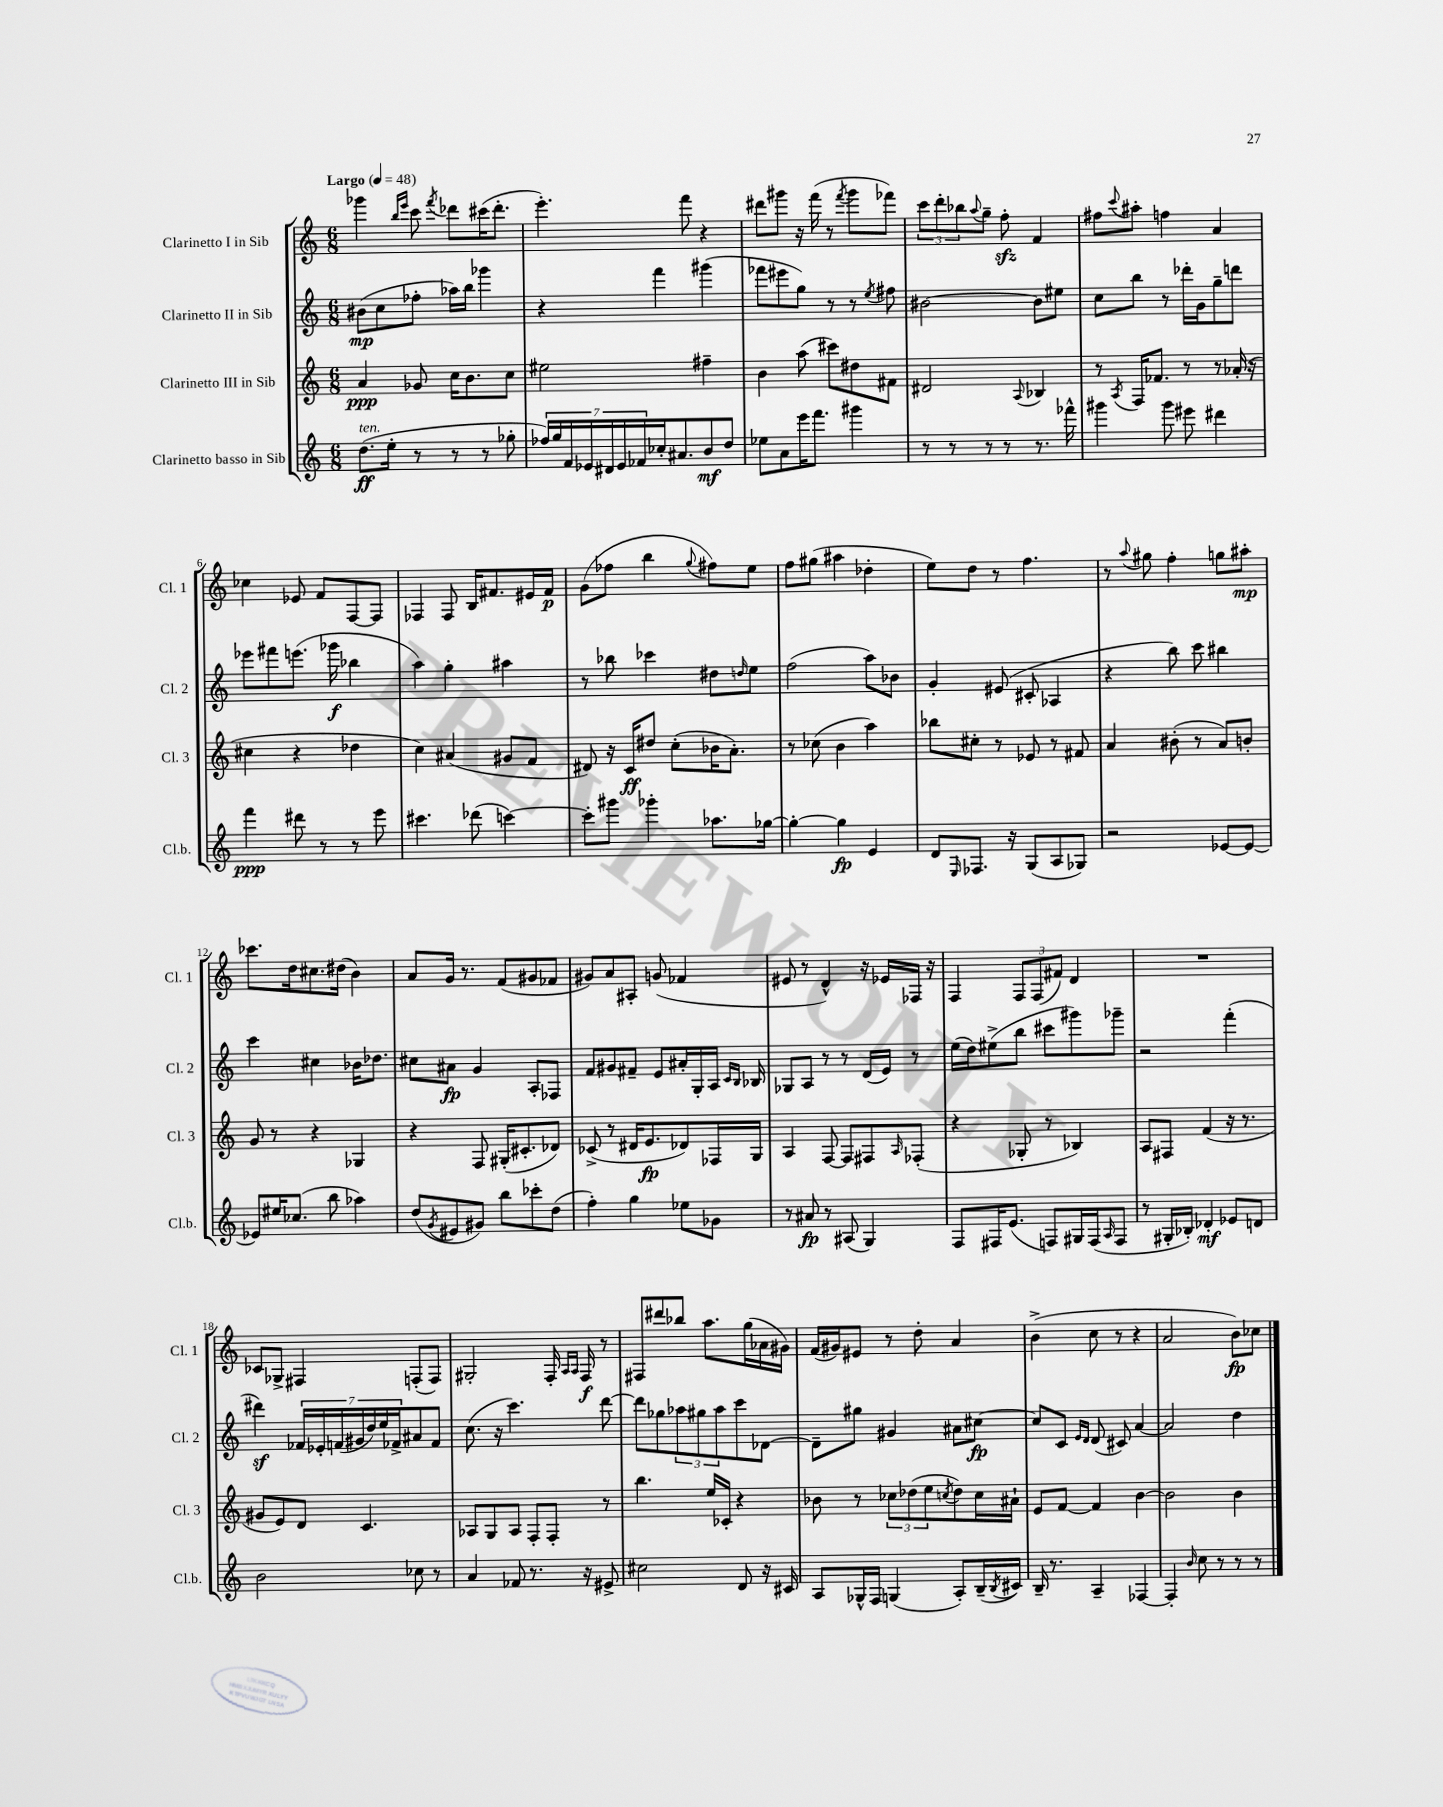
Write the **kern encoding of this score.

**kern	**dynam	**kern	**dynam	**kern	**dynam	**kern	**dynam
*part4	*part4	*part3	*part3	*part2	*part2	*part1	*part1
*staff4	*staff4	*staff3	*staff3	*staff2	*staff2	*staff1	*staff1
*I"Clarinetto basso in Sib	*	*I"Clarinetto III in Sib	*	*I"Clarinetto II in Sib	*	*I"Clarinetto I in Sib	*
*I'Cl.b.	*	*I'Cl. 3	*	*I'Cl. 2	*	*I'Cl. 1	*
*clefG2	*	*clefG2	*	*clefG2	*	*clefG2	*
*k[]	*	*k[]	*	*k[]	*	*k[]	*
*M6/8	*	*M6/8	*	*M6/8	*	*M6/8	*
*MM48	*	*MM48	*	*MM48	*	*MM48	*
=1	=1	=1	=1	=1	=1	=1	=1
!	!	!	!	!	!	!LO:TX:a:B:t=Largo	!
!LO:TX:a:i:t=ten.	!	!	!	!	!	!	!
(8.dd\L	ff	4a/	ppp	(8b#X\L	mp	4ggg-X\	.
.	.	.	.	8cc\	.	.	.
16ee'\Jk	.	.	.	.	.	.	.
.	.	.	.	.	.	16qqbb/LL	.
.	.	.	.	.	.	16qqeee/JJ	.
8r	.	8g-X/	.	8ff-X'\J	.	8ccc\	.
.	.	.	.	.	.	8qfff/	.
8r	.	16cc\KL	.	16aa-X\LL)	.	8ddd-X\L	.
.	.	8.b\	.	16bb\JJ	.	.	.
8r	.	.	.	4ggg-X\	.	(16ccc#X\K	.
.	.	.	.	.	.	8.ddd-'\J	.
8gg-X'\	.	8cc\J	.	.	.	.	.
=2	=2	=2	=2	=2	=2	=2	=2
28ff-X/LL)	.	2ee#X\	.	4r	.	4.eee'\)	.
28gg/	.	.	.	.	.	.	.
28f/	.	.	.	.	.	.	.
28e-X/	.	.	.	.	.	.	.
28d#X/	.	.	.	.	.	.	.
28e-/	.	.	.	.	.	.	.
28f-X/	.	.	.	.	.	.	.
16cc-X'/J	.	.	.	4fff\	.	.	.
8.a#X/	.	.	.	.	.	.	.
.	.	.	.	.	.	8fff\	.
8b/	mf	4ff#X~\	.	(4ggg#X\	.	4r	.
8dd/J	.	.	.	.	.	.	.
=3	=3	=3	=3	=3	=3	=3	=3
8ee-X\L	.	4b\	.	8fff-X\L	.	8ddd#X\L	.
8a\	.	.	.	8eee#X\	.	8ggg#X\J	.
16eee\K	.	(8aa\	.	8gg\J)	.	16r	.
8.fff\J	.	.	.	.	.	(16fff\	.
.	.	8ccc#X\L)	.	8r	.	8r	.
.	.	.	.	.	.	8qfff/	.
4ggg#X\	.	8dd#X\	.	8r	.	8ggg#\L	.
.	.	.	.	8qee/	.	.	.
.	.	8f#X\J	.	8ff#X\	.	8fff-X\J)	.
=4	=4	=4	=4	=4	=4	=4	=4
8r	.	2d#X/	.	[2b#X\	.	12ccc\L	.
.	.	.	.	.	.	12ddd'\	.
8r	.	.	.	.	.	.	.
.	.	.	.	.	.	12bb-X\	.
.	.	.	.	.	.	8qqaa/	.
8r	.	.	.	.	.	8gg~\J	.
8r	.	.	.	.	.	8ffzz'\	.
.	.	8qqA/	.	.	.	.	.
8.r	.	4B-X/	.	8b#\L]	.	4f/	.
.	.	.	.	8ee#X\J	.	.	.
16fff-X^^\	.	.	.	.	.	.	.
=5	=5	=5	=5	=5	=5	=5	=5
4ggg#X\	.	8r	.	8cc\L	.	8ff#X\L	.
.	.	8qA/	.	.	.	8qqccc/	.
.	.	16F/KL	.	8bb\J	.	8aa#X'\J	.
.	.	8.f-X/J	.	.	.	.	.
8ggg#\	.	.	.	8r	.	4ffn\	.
8eee#X\	.	8r	.	16ddd-X'\LL	.	.	.
.	.	.	.	16g\J	.	.	.
4ddd#X\	.	8r	.	8gg~\	.	4a/	.
.	.	(16a-X'/	.	8dddn\J	.	.	.
.	.	16r	.	.	.	.	.
!!LO:LB:g=z
=6	=6	=6	=6	=6	=6	=6	=6
4fff\	ppp	4cc#X\	.	8eee-X\L	.	4cc-X\	.
.	.	.	.	8fff#X\	.	.	.
8ddd#X\	.	4r	.	(8.eeen\J	.	8e-X/	.
8r	.	.	.	.	.	8f/L	.
.	.	.	.	16ggg-X\	f	.	.
8r	.	4dd-X\	.	4bb-X\	.	[8F/	.
8eee\	.	.	.	.	.	8F/J]	.
=7	=7	=7	=7	=7	=7	=7	=7
4.ccc#X\	.	4cc\)	.	4aa\)	.	4F-X/	.
.	.	(4a#X/	.	4gg'\	.	8F-/	.
(8ddd-X\	.	.	.	.	.	16B/KL	.
.	.	.	.	.	.	8.f#X/	.
[4cccn\)	.	8g#X/L	.	4aa#X\	.	.	.
.	.	8f/J	.	.	.	16e#X/L	.
.	.	.	.	.	.	16f#/JJ	p
=8	=8	=8	=8	=8	=8	=8	=8
8ccc'\L]	.	8d#X/)	.	8r	.	(8g\L	.
8ggg#X\J	.	16r	.	8bb-X\	.	8ff-X\J	.
.	.	16c/KL	ff	.	.	.	.
4ggg-X'\	.	8dd#X/J	.	4ccc-X\	.	4bb\	.
.	.	(8cc'\L	.	.	.	.	.
.	.	.	.	.	.	8qqgg/	.
8.aa-X\L	.	16b-X\K	.	8dd#X\L	.	8ff#X\L)	.
.	.	8.a'\J)	.	.	.	.	.
.	.	.	.	16qqddn/	.	.	.
.	.	.	.	8ee\J	.	8ee\J	.
[16gg-X\Jk	.	.	.	.	.	.	.
=9	=9	=9	=9	=9	=9	=9	=9
4gg-'\_	.	8r	.	(2ff\	.	8ff\L	.
.	.	(8cc-X\	.	.	.	(8gg#X\J	.
4gg-\]	fp	4b\	.	.	.	4aa#X\	.
4e/	.	4aa\)	.	8aa\L)	.	4dd-X'\	.
.	.	.	.	8b-X\J	.	.	.
=10	=10	=10	=10	=10	=10	=10	=10
8d/L	.	8bb-X\L	.	4g'/	.	8ee\L)	.
16qqE/	.	.	.	.	.	.	.
8.F-X/J	.	8cc#X'\J	.	.	.	8dd\J	.
.	.	8r	.	(8e#X/	.	8r	.
16r	.	.	.	.	.	.	.
(8G/L	.	8e-X/	.	8c#X'/	.	4.ff\	.
8A/	.	8r	.	4A-X/	.	.	.
8G-X/J)	.	8f#X/	.	.	.	.	.
=11	=11	=11	=11	=11	=11	=11	=11
2r	.	4a/	.	4r	.	8r	.
.	.	.	.	.	.	8qqaa/	.
.	.	.	.	.	.	8gg#X\	.
.	.	(8b#X'\	.	8bb\)	.	4ff'\	.
.	.	8r	.	8ccc\	.	.	.
[8e-X/L	.	8a/L)	.	4bb#X\	.	8ggn\L	.
8e-/J_	.	8bn'/J	.	.	.	8aa#X'\J	mp
!!LO:LB:g=z
=12	=12	=12	=12	=12	=12	=12	=12
8e-X/L]	.	8g/	.	4ccc\	.	8.ccc-X\L	.
16ee#X/K	.	8r	.	.	.	.	.
(8.cc-X/J	.	.	.	.	.	16dd\k	.
.	.	4r	.	4cc#X\	.	8.cc#X\	.
8bb\	.	.	.	.	.	.	.
.	.	.	.	.	.	(16dd#X\Jk	.
4aa-X\)	.	4G-X/	.	16b-X\KL	.	4b\)	.
.	.	.	.	8.dd-X\J	.	.	.
=13	=13	=13	=13	=13	=13	=13	=13
(8dd/L	.	4r	.	8cc#X\L	.	8a/L	.
8qg/	.	.	.	.	.	.	.
8e#X/	.	.	.	8a#X\J	fp	16g/Jk	.
.	.	.	.	.	.	8.r	.
8g#X/J)	.	8F/	.	4g/	.	.	.
8bb\L	.	(16G#X'/KL	.	.	.	(8f/L	.
.	.	8.c#X'/	.	.	.	.	.
8ccc-X'\	.	.	.	8A'/L	.	8g#X/	.
(8dd\J	.	8d-X/J)	.	8F-X/J	.	8f-X/J	.
=14	=14	=14	=14	=14	=14	=14	=14
4ff'\)	.	(8c-X^/	.	8f/L	.	8g#X/L)	.
.	.	8r	.	8g#X/	.	8a/	.
4gg\	.	16d#X/KL	.	8f#X~/J	.	8A#X'/J	.
.	.	8.e/	fp	.	.	.	.
.	.	.	.	8e/L	.	(8gn/	.
8ee-X\L	.	8d-X/)	.	16a#X'/L	.	4f-X/	.
.	.	.	.	16G'/	.	.	.
8g-X\J	.	16F-X/L	.	16A/JJ	.	.	.
.	.	.	.	16qqc/LL	.	.	.
.	.	.	.	16qqB/JJ	.	.	.
.	.	16G/JJ	.	16B-X/	.	.	.
=15	=15	=15	=15	=15	=15	=15	=15
8r	.	4A/	.	8G-X/L	.	8e#X/	.
8a#X/	fp	.	.	8A/J	.	8r	.
8r	.	[8F/	.	8r	.	4d^^/)	.
(8A#X/	.	8F/L]	.	8r	.	.	.
4G/)	.	8F#X/	.	(16d/LL	.	16r	.
.	.	.	.	16e/JJ)	.	16e-X/LL	.
.	.	16qqA/	.	.	.	.	.
.	.	(8F-X'/J	.	8r	.	16F-X/JJ	.
.	.	.	.	.	.	16r	.
=16	=16	=16	=16	=16	=16	=16	=16
8F/L	.	4r	.	(16ee\LL	.	4F/	.
.	.	.	.	16dd\J)	.	.	.
16F#X/K	.	.	.	(8ee#X^\	.	.	.
(8.e/J	.	.	.	.	.	.	.
.	.	8G-X'/	.	8bb\J	.	12F/L	.
.	.	.	.	.	.	(12F/	.
8Fn/L)	.	8r	.	8ccc#X\L	.	.	.
.	.	.	.	.	.	12f#X/J)	.
16G#X/L	.	4B-X/)	.	8ggg#X\)	.	4d/	.
(16F/J	.	.	.	.	.	.	.
16qqA/	.	.	.	.	.	.	.
8F/J	.	.	.	8ggg-X~\J	.	.	.
=17	=17	=17	=17	=17	=17	=17	=17
8r	.	8A/L	.	2r	.	2.r	.
16G#X'/LL	.	8F#X/J	.	.	.	.	.
16B-X'/JJ)	.	.	.	.	.	.	.
4d-X'/	mf	(4f/	.	.	.	.	.
8e-X/L	.	16r	.	(4fff'\	.	.	.
.	.	8.r	.	.	.	.	.
8dn/J	.	.	.	.	.	.	.
!!LO:LB:g=z
=18	=18	=18	=18	=18	=18	=18	=18
2b\	.	8g#X/L	.	4ddd#Xz\)	.	8c-X/L	.
.	.	8e/)	.	.	.	8G-X^/J	.
.	.	8d/J	.	28f-X/LL	.	4F#X/	.
.	.	.	.	28e-X'/	.	.	.
.	.	.	.	(28fn/	.	.	.
.	.	.	.	28g#X/	.	.	.
.	.	4.c/	.	.	.	.	.
.	.	.	.	28dd/)	.	.	.
.	.	.	.	28ee/	.	.	.
.	.	.	.	28f-X^/J	.	.	.
8cc-X\	.	.	.	8a#X/	.	(8Fn'/L	.
8r	.	.	.	8f-/J	.	8F/J)	.
=19	=19	=19	=19	=19	=19	=19	=19
4a/	.	8A-X/L	.	(8.cc\	.	2G#X'/	.
.	.	8G/	.	.	.	.	.
.	.	.	.	16r	.	.	.
8f-X/	.	8A-/J	.	4.ccc\)	.	.	.
8.r	.	8F'/L	.	.	.	.	.
.	.	8F'/J	.	.	.	16F'/	.
.	.	.	.	.	.	16qqA/LL	.
.	.	.	.	.	.	16qqA/JJ	.
16r	.	.	.	.	.	16F/	f
8e#X^/	.	8r	.	[8ddd\	.	8r	.
=20	=20	=20	=20	=20	=20	=20	=20
2cc#X\	.	4.bb\	.	8ddd\L]	.	8F#X/L	.
.	.	.	.	8gg-X\	.	8ddd#X/	.
.	.	.	.	12aa-X\	.	8bb-X/J	.
.	.	.	.	12gg#X\	.	.	.
.	.	16ee/LL	.	.	.	8.aa\L	.
.	.	.	.	12aa-\	.	.	.
.	.	16c-X'/JJ	.	.	.	.	.
8d/	.	4r	.	8ccc\	.	.	.
.	.	.	.	.	.	(16gg\L	.
16r	.	.	.	[8d-X\J	.	16a-X\	.
16c#X/	.	.	.	.	.	16g#X\JJ)	.
=21	=21	=21	=21	=21	=21	=21	=21
8A/L	.	8b-X\	.	8d-~\L]	.	(16f/LL	.
.	.	.	.	.	.	16g#X/J)	.
16G-X^^/L	.	8r	.	8gg#X\J	.	8e#X/J	.
16F/JJ	.	.	.	.	.	.	.
(4Gn/	.	12cc-X\L	.	4g#X/	.	8r	.
.	.	(12dd-X\	.	.	.	.	.
.	.	.	.	.	.	8dd'\	.
.	.	12ee\	.	.	.	.	.
.	.	8qccn/	.	.	.	.	.
8A'/L)	.	8dd-\)	.	8a#X\L	.	4a/	.
(16B~/L	.	16cc\L	.	[8cc#X\J	fp	.	.
8qB/	.	.	.	.	.	.	.
16c#X/JJ)	.	16a#X`\JJ	.	.	.	.	.
=22	=22	=22	=22	=22	=22	=22	=22
16B~/	.	8e/L	.	8cc#/L]	.	(4b^\	.
8.r	.	.	.	.	.	.	.
.	.	[8f/J	.	8c/J	.	.	.
.	.	.	.	16qqe/LL	.	.	.
.	.	.	.	16qqd/JJ	.	.	.
4A~/	.	4f/]	.	(8d/	.	8cc\	.
.	.	.	.	8c#X/)	.	8r	.
[4F-X/	.	[4b\	.	[4a/	.	4r	.
=23	=23	=23	=23	=23	=23	=23	=23
4F-'/]	.	2b\]	.	2a/]	.	2a/	.
16qqb/	.	.	.	.	.	.	.
8cc\	.	.	.	.	.	.	.
8r	.	.	.	.	.	.	.
8r	.	4b\	.	4dd\	.	8b\L)	fp
8r	.	.	.	.	.	8cc-X\J	.
==	==	==	==	==	==	==	==
*-	*-	*-	*-	*-	*-	*-	*-
